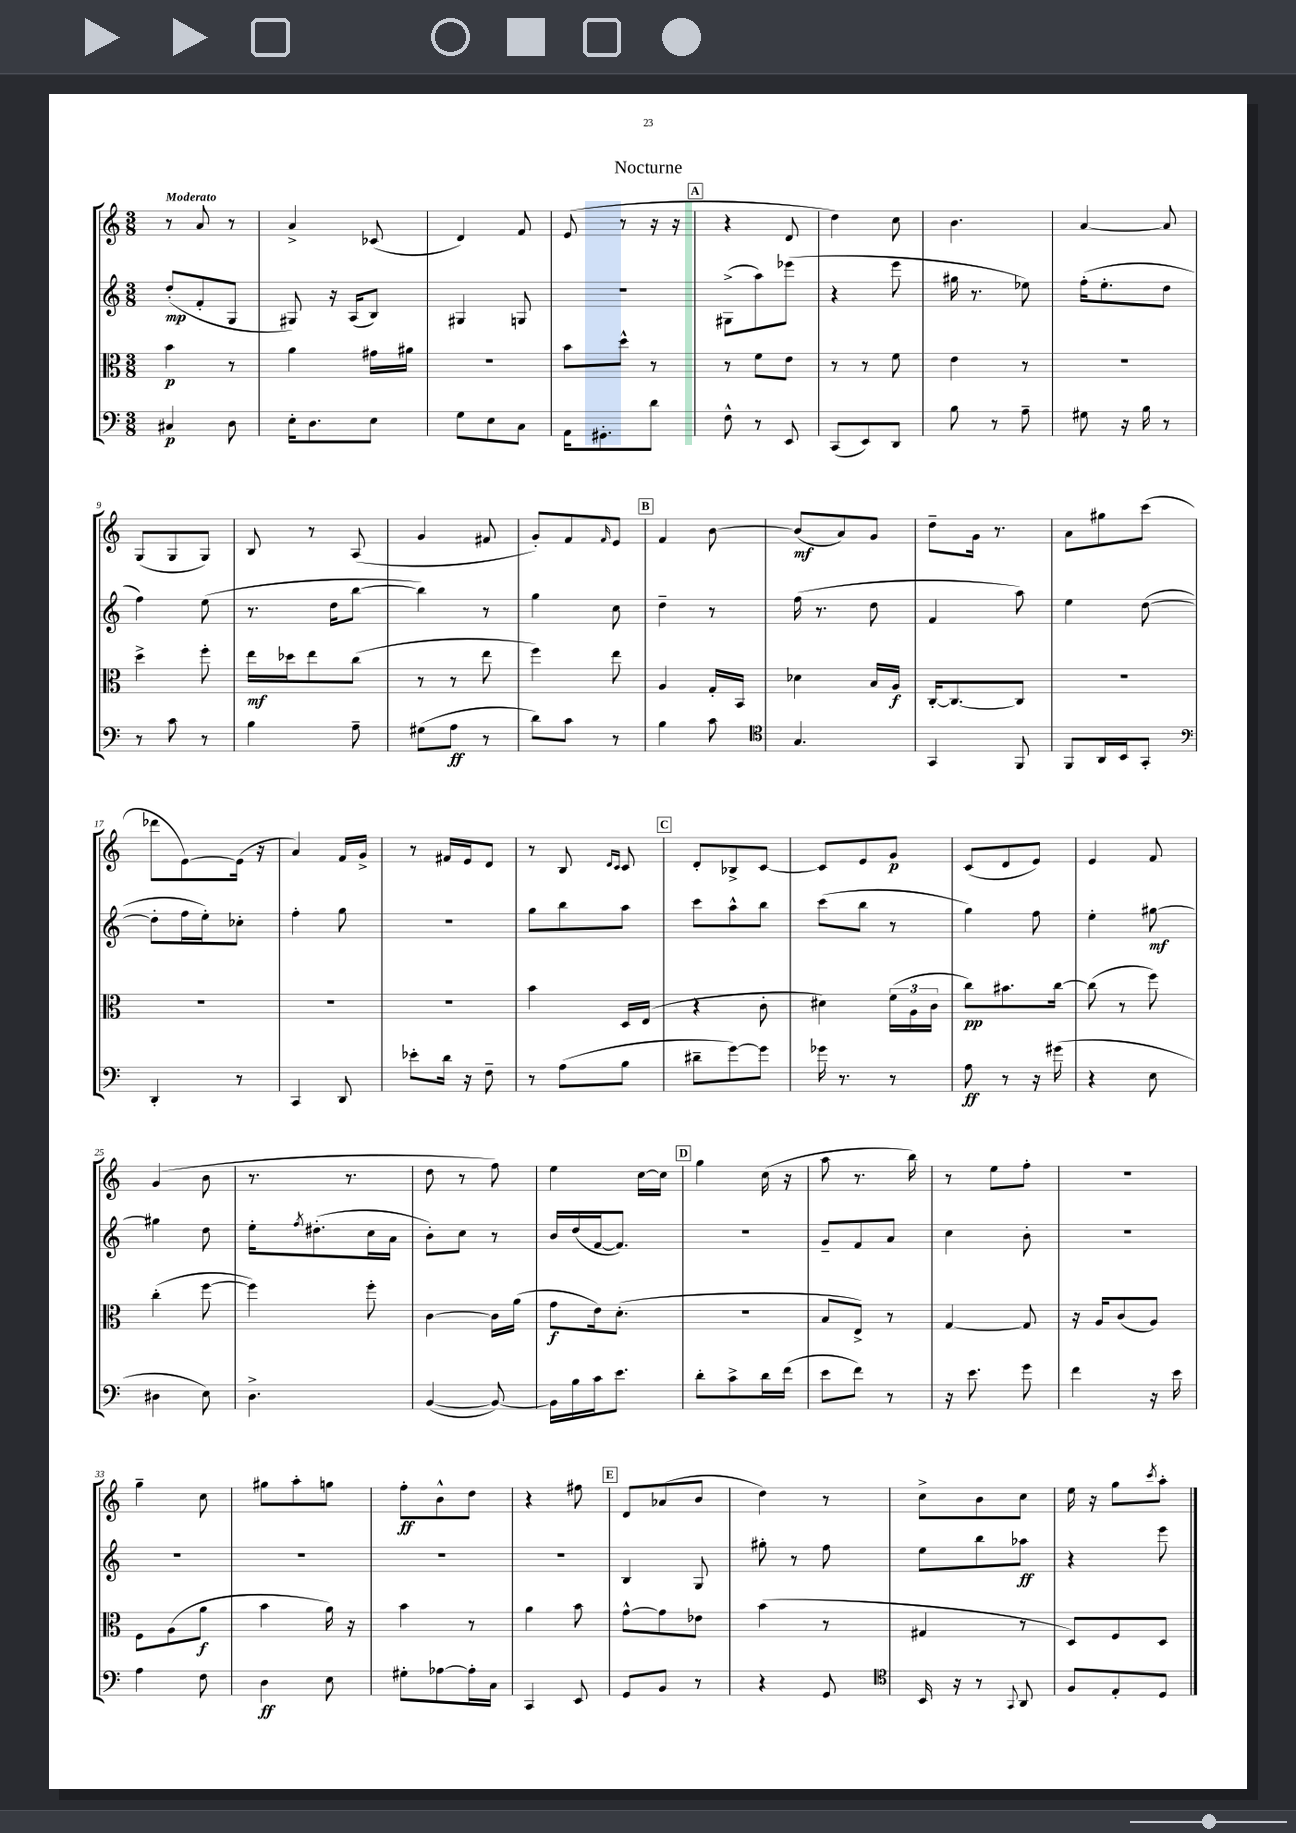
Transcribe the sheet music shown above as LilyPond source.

\header { title = "Nocturne" }
<<
\new StaffGroup <<
\new Staff = "s0" {
    \clef treble \key c \major \numericTimeSignature \time 3/8 \tempo "Moderato"
    r8 a'8 r8 |
    a'4-> ces'8( |
    d'4) f'8 |
    e'8( r8 r16 r16 |
    \mark \markup { \box "A" } r4 d'8 |
    d''4) c''8 |
    b'4. |
    a'4~ a'8 |
    g8( g8 g8) |
    b8 r8 a8( |
    g'4 fis'8 |
    g'8-.) f'8 \grace { f'16 } e'8 |
    \mark \markup { \box "B" } f'4 b'8~ |
    b'8\mf( a'8) g'8 |
    d''8-- g'16 r8. |
    a'8 gis''8 c'''8( |
    des'''8 e'8~) e'16( r16 |
    a'4) f'16 g'16-> |
    r8 fis'16 e'16 d'8 |
    r8 b8 \grace { d'16 c'16 } c'8 |
    \mark \markup { \box "C" } d'8-. bes8-> c'8~ |
    c'8 e'8 g'8\p |
    c'8( d'8 e'8) |
    e'4 f'8 |
    g'4( b'8 |
    r8. r8. |
    d''8 r8 f''8) |
    e''4 c''16~ c''16 |
    \mark \markup { \box "D" } g''4 c''16( r16 |
    a''8 r8. b''16) |
    r8 e''8 f''8-. |
    R4. |
    g''4-- c''8 |
    gis''8 a''8-. g''8 |
    f''8-.\ff b'8-^ d''8 |
    r4 fis''8 |
    \mark \markup { \box "E" } d'8 aes'8( b'8 |
    d''4) r8 |
    c''8-> b'8 c''8 |
    e''16 r16 g''8 \acciaccatura { c'''8 } a''8-. \bar "|." |
}
\new Staff = "s1" {
    \clef treble \key c \major \numericTimeSignature \time 3/8
    d''8-.\mp( f'8-. g8 |
    gis8) r16 a16( b8) |
    gis4 g8 |
    r4. |
    \mark \markup { \box "A" } gis8->( a''8) ees'''8( |
    r4 e'''8 |
    gis''16 r8. ees''8) |
    f''16-.( e''8.-. d''8 |
    f''4) e''8( |
    r8. d''16 b''8~ |
    b''4) r8 |
    g''4 c''8 |
    \mark \markup { \box "B" } d''4-- r8 |
    f''16( r8. d''8 |
    f'4 a''8) |
    e''4 d''8~( |
    d''8-. f''16 e''16-.) ces''8-. |
    f''4-. g''8 |
    R4. |
    g''8 b''8 a''8 |
    \mark \markup { \box "C" } c'''8 a''8-^ b''8 |
    c'''8( b''8 r8 |
    g''4) f''8 |
    e''4-. gis''8~\mf |
    gis''4 d''8 |
    e''16-. \acciaccatura { f''8 } dis''8.-.( c''16 a'16 |
    b'8-.) c''8 r8 |
    b'16 d''16( f'16~ f'8.) |
    \mark \markup { \box "D" } R4. |
    g'8-- f'8 a'8 |
    c''4 b'8-. |
    R4. |
    R4. |
    R4. |
    R4. |
    R4. |
    \mark \markup { \box "E" } b4 g8 |
    gis''8-. r8 f''8 |
    e''8 b''8 aes''8\ff |
    r4 e'''8 \bar "|." |
}
\new Staff = "s2" {
    \clef alto \key c \major \numericTimeSignature \time 3/8
    b'4\p r8 |
    a'4 gis'16 ais'16 |
    R4. |
    b'8 d''8-^ r8 |
    \mark \markup { \box "A" } r8 f'8 e'8 |
    r8 r8 f'8 |
    e'4 r8 |
    R4. |
    d''4-> f''8-. |
    e''16\mf des''16 e''8 c''8( |
    r8 r8 e''8 |
    f''4) e''8 |
    \mark \markup { \box "B" } a4 g16-. b,16 |
    des'4 b16 a16\f |
    c16~-. c8.~ c8 |
    R4. |
    R4. |
    R4. |
    R4. |
    b'4 d16 e16( |
    \mark \markup { \box "C" } r4 c'8-. |
    dis'4) \tuplet 3/2 { f'16( a16 c'16 } |
    c''8\pp) bis'8. c''16~ |
    c''8( r8 f''8) |
    c''4-.( f''8~ |
    f''4) f''8-. |
    c'4~ c'16 a'16( |
    g'8\f e'16) d'8.-.( |
    \mark \markup { \box "D" } R4. |
    b8 e8->) r8 |
    g4~ g8 |
    r16 a16 c'8( a8) |
    f8 a8( a'8\f |
    b'4 a'16) r16 |
    b'4 r8 |
    a'4 b'8 |
    \mark \markup { \box "E" } g'8~-^ g'8 ees'8 |
    b'4( r8 |
    gis4 r8 |
    d8) f8 d8 \bar "|." |
}
\new Staff = "s3" {
    \clef bass \key c \major \numericTimeSignature \time 3/8
    cis4\p d8 |
    e16-. d8. e8 |
    g8 e8 c8 |
    a,16 gis,8.-. d'8 |
    \mark \markup { \box "A" } f8-^ r8 e,8 |
    c,8( e,8) d,8 |
    b8 r8 a8-- |
    gis8 r16 b16 r8 |
    r8 c'8 r8 |
    b4 a8-- |
    gis8( a8\ff r8 |
    d'8) c'8 r8 |
    \mark \markup { \box "B" } b4 c'8 |
    \clef tenor g4. |
    g,4 f,8 |
    f,8 a,16 b,16 g,8-. |
    \clef bass d,4-. r8 |
    c,4 d,8 |
    ees'8-. d'16 r16 f8-- |
    r8 a8( b8 |
    \mark \markup { \box "C" } dis'8-- g'8~) g'8 |
    ges'16 r8. r8 |
    a8\ff r8 r16 gis'16( |
    r4 e8 |
    dis4 e8) |
    d4.-> |
    b,4~( b,8~) |
    b,16 b16 c'16 e'8. |
    \mark \markup { \box "D" } d'8-. c'8-> d'16 f'16( |
    e'8 f'8) r8 |
    r16 e'8. g'8 |
    f'4 r16 e'16 |
    a4 f8 |
    d4\ff e8 |
    gis8-. aes8~ aes16-. c16 |
    c,4 e,8 |
    \mark \markup { \box "E" } g,8 b,8 r8 |
    r4 g,8 |
    \clef tenor b,16 r16 r8 \appoggiatura { g,8 } a,8 |
    f8 e8-. d8 \bar "|." |
}
>>
>>
